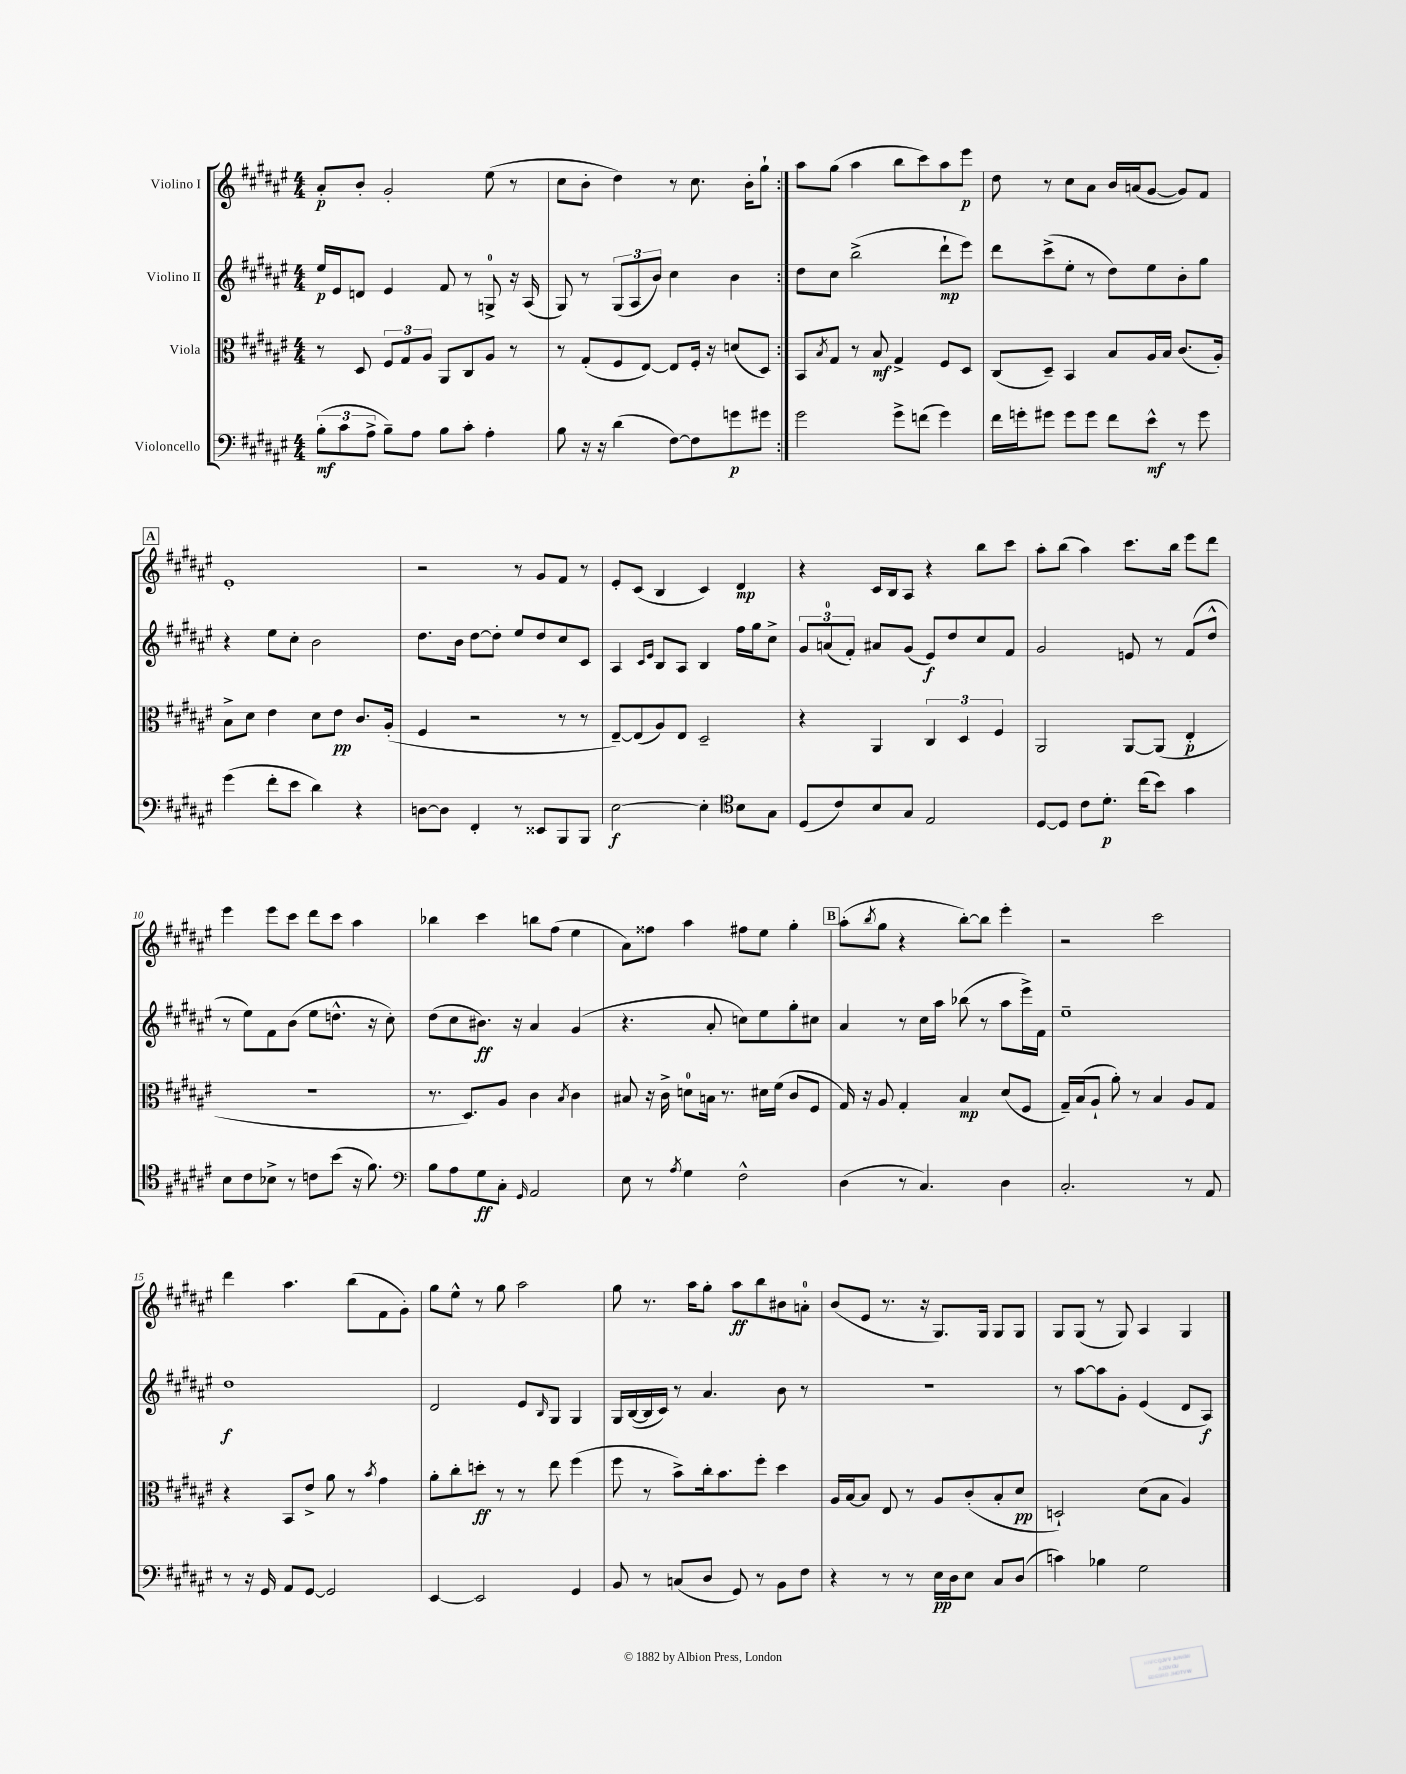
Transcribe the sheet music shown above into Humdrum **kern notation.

**kern	**dynam	**kern	**dynam	**kern	**dynam	**kern	**dynam
*part4	*part4	*part3	*part3	*part2	*part2	*part1	*part1
*staff4	*staff4	*staff3	*staff3	*staff2	*staff2	*staff1	*staff1
*I"Violoncello	*	*I"Viola	*	*I"Violino II	*	*I"Violino I	*
*clefF4	*	*clefC3	*	*clefG2	*	*clefG2	*
*k[f#c#g#d#a#e#]	*	*k[f#c#g#d#a#e#]	*	*k[f#c#g#d#a#e#]	*	*k[f#c#g#d#a#e#]	*
*M4/4	*	*M4/4	*	*M4/4	*	*M4/4	*
=1	=1	=1	=1	=1	=1	=1	=1
(12B'\L	mf	8r	.	16ee#/LL	p	8a#'/L	p
.	.	.	.	16e#/J	.	.	.
12c#\	.	.	.	.	.	.	.
.	.	8D#/	.	8dn/J	.	8b'/J	.
12A#^\J	.	.	.	.	.	.	.
8B~\L)	.	12F#/L	.	4e#/	.	2g#'/	.
.	.	12G#/	.	.	.	.	.
8A#\J	.	.	.	.	.	.	.
.	.	12A#/J	.	.	.	.	.
8B\L	.	8AA#/L	.	8f#/	.	.	.
8c#'\J	.	8C#/	.	8r	.	.	.
4A#'\	.	8A#/J	.	8Gn^/	.	(8ee#\	.
.	.	8r	.	16r	.	8r	.
.	.	.	.	(16A#/	.	.	.
=2	=2	=2	=2	=2	=2	=2	=2
8B\	.	8r	.	8G#/)	.	8cc#\L	.
16r	.	(8G#'/L	.	8r	.	8b'\J	.
16r	.	.	.	.	.	.	.
(4d#\	.	8F#/	.	(12G#/L	.	4dd#\)	.
.	.	.	.	12A#/	.	.	.
.	.	[8E#/J)	.	.	.	.	.
.	.	.	.	12b/J)	.	.	.
[8F#\L)	.	8E#/L]	.	4cc#\	.	8r	.
8F#\]	.	16F#'/Jk	.	.	.	8.cc#\	.
.	.	16r	.	.	.	.	.
8gn\	p	(8dn/L	.	4b\	.	.	.
.	.	.	.	.	.	16b'\KL	.
8g#X\J	.	8D#/J)	.	.	.	8gg#`\J	.
=3:|!	=3:|!	=3:|!	=3:|!	=3:|!	=3:|!	=3:|!	=3:|!
2g#\	.	8BB/L	.	8dd#\L	.	8aa#\L	.
.	.	8qB/	.	.	.	.	.
.	.	8G#/J	.	8cc#\J	.	(8gg#\J	.
.	.	8r	.	(2bb^\	.	4aa#\	.
.	.	8B/	mf	.	.	.	.
8g#^\L	.	4G#^/	.	.	.	8bb\L	.
(8fn\J	.	.	.	.	.	8ccc#\)	.
4g#\)	.	8F#/L	.	8ddd#`\L	mp	8aa#\	.
.	.	8D#/J	.	8eee#\J)	.	8eee#\J	p
=4	=4	=4	=4	=4	=4	=4	=4
16f#\LL	.	(8C#/L	.	8ddd#\L	.	8dd#\	.
16gn'\J	.	.	.	.	.	.	.
8g#X\J	.	8D#~/J)	.	(8ccc#^\	.	8r	.
8g#\L	.	4BB/	.	8ee#'\J	.	8cc#\L	.
8g#\J	.	.	.	8r	.	8a#\J	.
8f#\L	.	8B/L	.	8dd#\L)	.	16b/LL	.
.	.	.	.	.	.	(16an/J	.
8e#^^\J	mf	16A#/L	.	8ee#\	.	[8g#/J	.
.	.	16B/JJ	.	.	.	.	.
8r	.	(8.c#/L	.	8b'\	.	8g#/L])	.
8g#\	.	.	.	8gg#\J	.	8f#/J	.
.	.	16A#'/Jk)	.	.	.	.	.
!!LO:LB:g=z
!!LO:REH:place=s1:t=A
=5	=5	=5	=5	=5	=5	=5	=5
(4g#\	.	8B^\L	.	4r	.	1e#'	.
.	.	8d#\J	.	.	.	.	.
8f#'\L	.	4e#\	.	8ee#\L	.	.	.
8e#\J	.	.	.	8cc#'\J	.	.	.
4d#\)	.	8d#\L	.	2b\	.	.	.
.	.	8e#\J	pp	.	.	.	.
4r	.	8.c#/L	.	.	.	.	.
.	.	(16A#'/Jk	.	.	.	.	.
=6	=6	=6	=6	=6	=6	=6	=6
[8Dn\L	.	4F#/	.	8.dd#\L	.	2r	.
8D\J]	.	.	.	.	.	.	.
.	.	.	.	16b\Jk	.	.	.
4FF#'/	.	2r	.	[8dd#\L	.	.	.
.	.	.	.	8dd#'\J]	.	.	.
8r	.	.	.	8ee#/L	.	8r	.
8EE##X/L	.	.	.	8dd#/	.	8g#/L	.
8BBB/	.	8r	.	8cc#/	.	8f#/J	.
8BBB/J	.	8r	.	8c#/J	.	8r	.
=7	=7	=7	=7	=7	=7	=7	=7
[2E#\	f	[8E#~/L)	.	4A#/	.	8e#'/L	.
.	.	(8E#/]	.	.	.	(8c#/J	.
.	.	.	.	16qqc#/LL	.	.	.
.	.	.	.	16qqe#/JJ	.	.	.
.	.	8A#/)	.	8B/L	.	4B/	.
.	.	8E#/J	.	8A#/J	.	.	.
4E#'\]	.	2D#~/	.	4B/	.	4c#/)	.
*clefC4	*	*	*	*	*	*	*
8B\L	.	.	.	16ff#\LL	.	4d#/	mp
.	.	.	.	16gg#\J	.	.	.
8G#\J	.	.	.	8cc#^\J	.	.	.
=8	=8	=8	=8	=8	=8	=8	=8
(8D#/L	.	4r	.	12g#/L	.	4r	.
.	.	.	.	(12an/	.	.	.
8c#/)	.	.	.	.	.	.	.
.	.	.	.	12f#'/J)	.	.	.
8B/	.	4AA#/	.	8a#X/L	.	16c#/LL	.
.	.	.	.	.	.	16B/J	.
8G#/J	.	.	.	(8g#/J	.	8A#/J	.
2E#/	.	6C#/	.	8e#/L)	f	4r	.
.	.	.	.	8dd#/	.	.	.
.	.	6D#/	.	.	.	.	.
.	.	.	.	8cc#/	.	8bb\L	.
.	.	6F#/	.	.	.	.	.
.	.	.	.	8f#/J	.	8ccc#\J	.
=9	=9	=9	=9	=9	=9	=9	=9
[8D#/L	.	2AA#/	.	2g#/	.	8aa#'\L	.
8D#/J]	.	.	.	.	.	(8bb\J	.
8c#\L	.	.	.	.	.	4aa#\)	.
8.d#'\J	p	.	.	.	.	.	.
.	.	[8AA#/L	.	8en/	.	8.ccc#\L	.
(16cc#\KL	.	.	.	.	.	.	.
8b\J)	.	(8AA#/J]	.	8r	.	.	.
.	.	.	.	.	.	16bb\Jk	.
4g#\	.	4E#'/	p	(8f#/L	.	8eee#\L	.
.	.	.	.	8dd#^^/J	.	8ddd#\J	.
!!LO:LB:g=z
=10	=10	=10	=10	=10	=10	=10	=10
8B\L	.	1r	.	8r	.	4eee#\	.
8c#\	.	.	.	8ee#\L)	.	.	.
8B-X^\J	.	.	.	8f#\	.	8eee#\L	.
8r	.	.	.	(8b\J	.	8ccc#\J	.
8cn\L	.	.	.	8ee#\L	.	8ddd#\L	.
(8b\J	.	.	.	8.ddn^^\J	.	8ccc#\J	.
16r	.	.	.	.	.	4aa#\	.
8.f#\)	.	.	.	16r	.	.	.
.	.	.	.	8cc#'\)	.	.	.
=11	=11	=11	=11	=11	=11	=11	=11
*clefF4	*	*	*	*	*	*	*
8B\L	.	8.r	.	(8dd#\L	.	4bb-X\	.
8A#\	.	.	.	8cc#\	.	.	.
.	.	8.D#/L)	.	.	.	.	.
8G#\	ff	.	.	8.b#X\J)	ff	4ccc#\	.
8C#'\J	.	8A#/J	.	.	.	.	.
.	.	.	.	16r	.	.	.
16qqGG#/	.	.	.	.	.	.	.
2AA#/	.	4c#\	.	4a#/	.	8bbn\L	.
.	.	.	.	.	.	(8ff#\J	.
.	.	8qB/	.	.	.	.	.
.	.	4c#\	.	(4g#/	.	4ee#\	.
=12	=12	=12	=12	=12	=12	=12	=12
8E#\	.	8B#X/	.	4.r	.	8a#\L)	.
8r	.	16r	.	.	.	8ff##X\J	.
.	.	16c#^\	.	.	.	.	.
8qA#/	.	.	.	.	.	.	.
4G#\	.	8dn\L	.	.	.	4aa#\	.
.	.	16Bn\Jk	.	8a#'/	.	.	.
.	.	8.r	.	.	.	.	.
2F#^^\	.	.	.	8ccn\L)	.	8ff#X\L	.
.	.	16d#X\LL	.	8ee#\	.	8ee#\J	.
.	.	(16f#\JJ	.	.	.	.	.
.	.	8c#/L	.	8gg#'\	.	4gg#'\	.
.	.	8F#/J	.	8cc#X\J	.	.	.
!!LO:REH:place=s1:t=B
=13	=13	=13	=13	=13	=13	=13	=13
(4D#\	.	16G#/)	.	4a#/	.	(8aa#'\L	.
.	.	16r	.	.	.	.	.
.	.	.	.	.	.	8qbb/	.
.	.	8A#/	.	.	.	8gg#\J	.
8r	.	4G#'/	.	8r	.	4r	.
4.C#/)	.	.	.	16cc#\LL	.	.	.
.	.	.	.	16aa#\JJ	.	.	.
.	.	4B/	mp	(8bb-X\	.	[8bb'\L)	.
.	.	.	.	8r	.	8bb\J]	.
4D#\	.	(8d#/L	.	8aa#\L	.	4eee#'\	.
.	.	8F#/J	.	16eee#^\L)	.	.	.
.	.	.	.	16f#\JJ	.	.	.
=14	=14	=14	=14	=14	=14	=14	=14
2.C#'/	.	16G#~/LL)	.	1ee#~	.	2r	.
.	.	(16B/J	.	.	.	.	.
.	.	8A#`/J	.	.	.	.	.
.	.	8a#'\)	.	.	.	.	.
.	.	8r	.	.	.	.	.
.	.	4B/	.	.	.	2ccc#\	.
8r	.	8A#/L	.	.	.	.	.
8AA#/	.	8G#/J	.	.	.	.	.
!!LO:LB:g=z
=15	=15	=15	=15	=15	=15	=15	=15
8r	.	4r	.	1dd#	f	4ddd#\	.
16r	.	.	.	.	.	.	.
16GG#/	.	.	.	.	.	.	.
8AA#/L	.	8BB/L	.	.	.	4.aa#\	.
[8GG#/J	.	8e#^/J	.	.	.	.	.
2GG#/]	.	8a#\	.	.	.	.	.
.	.	8r	.	.	.	(8bb\L	.
.	.	8qb/	.	.	.	.	.
.	.	4g#\	.	.	.	8f#\	.
.	.	.	.	.	.	8g#'\J)	.
=16	=16	=16	=16	=16	=16	=16	=16
[4EE#/	.	8a#'\L	.	2d#/	.	8gg#\L	.
.	.	8cc#'\	.	.	.	8ee#^^\J	.
2EE#/]	.	8ddn'\J	ff	.	.	8r	.
.	.	8r	.	.	.	8gg#\	.
.	.	8r	.	8e#/L	.	2aa#\	.
.	.	.	.	16qqB/	.	.	.
.	.	8ee#\	.	8G#/J	.	.	.
4GG#/	.	(4ff#\	.	4G#/	.	.	.
=17	=17	=17	=17	=17	=17	=17	=17
8BB/	.	8ff#\	.	16G#/LL	.	8gg#\	.
.	.	.	.	([16B/	.	.	.
8r	.	8r	.	16B/]	.	8.r	.
.	.	.	.	16c#/JJ)	.	.	.
(8Cn/L	.	8b^\L)	.	8r	.	.	.
.	.	.	.	.	.	16aa#\KL	.
8D#/J	.	16cc#'\k	.	4.a#/	.	8gg#'\J	.
.	.	8.b\	.	.	.	.	.
8GG#/)	.	.	.	.	.	8aa#\L	ff
8r	.	8ff#'\J	.	.	.	8bb\	.
8BB\L	.	4dd#\	.	8b\	.	8b#X\	.
8F#\J	.	.	.	8r	.	8an'\J	.
=18	=18	=18	=18	=18	=18	=18	=18
4r	.	16A#/LL	.	1r	.	(8b/L	.
.	.	[16B/J	.	.	.	.	.
.	.	8B/J]	.	.	.	8e#/J	.
8r	.	8E#/	.	.	.	8.r	.
8r	.	8r	.	.	.	.	.
.	.	.	.	.	.	16r	.
16E#\LL	pp	8A#/L	.	.	.	8.G#/L)	.
16D#\J	.	.	.	.	.	.	.
8E#\J	.	(8c#'/	.	.	.	.	.
.	.	.	.	.	.	16G#/Jk	.
8C#/L	.	8B'/	.	.	.	8G#/L	.
(8D#/J	.	8d#/J	pp	.	.	8G#/J	.
=19	=19	=19	=19	=19	=19	=19	=19
4cn\)	.	2Dn`/)	.	8r	.	8G#/L	.
.	.	.	.	[8aa#\L	.	(8G#/J	.
4B-X\	.	.	.	8aa#\]	.	8r	.
.	.	.	.	8g#'\J	.	8G#/)	.
2G#\	.	(8d#\L	.	(4e#/	.	4A#/	.
.	.	8B\J	.	.	.	.	.
.	.	4A#/)	.	8d#/L	.	4G#/	.
.	.	.	.	8A#/J)	f	.	.
==	==	==	==	==	==	==	==
*-	*-	*-	*-	*-	*-	*-	*-
